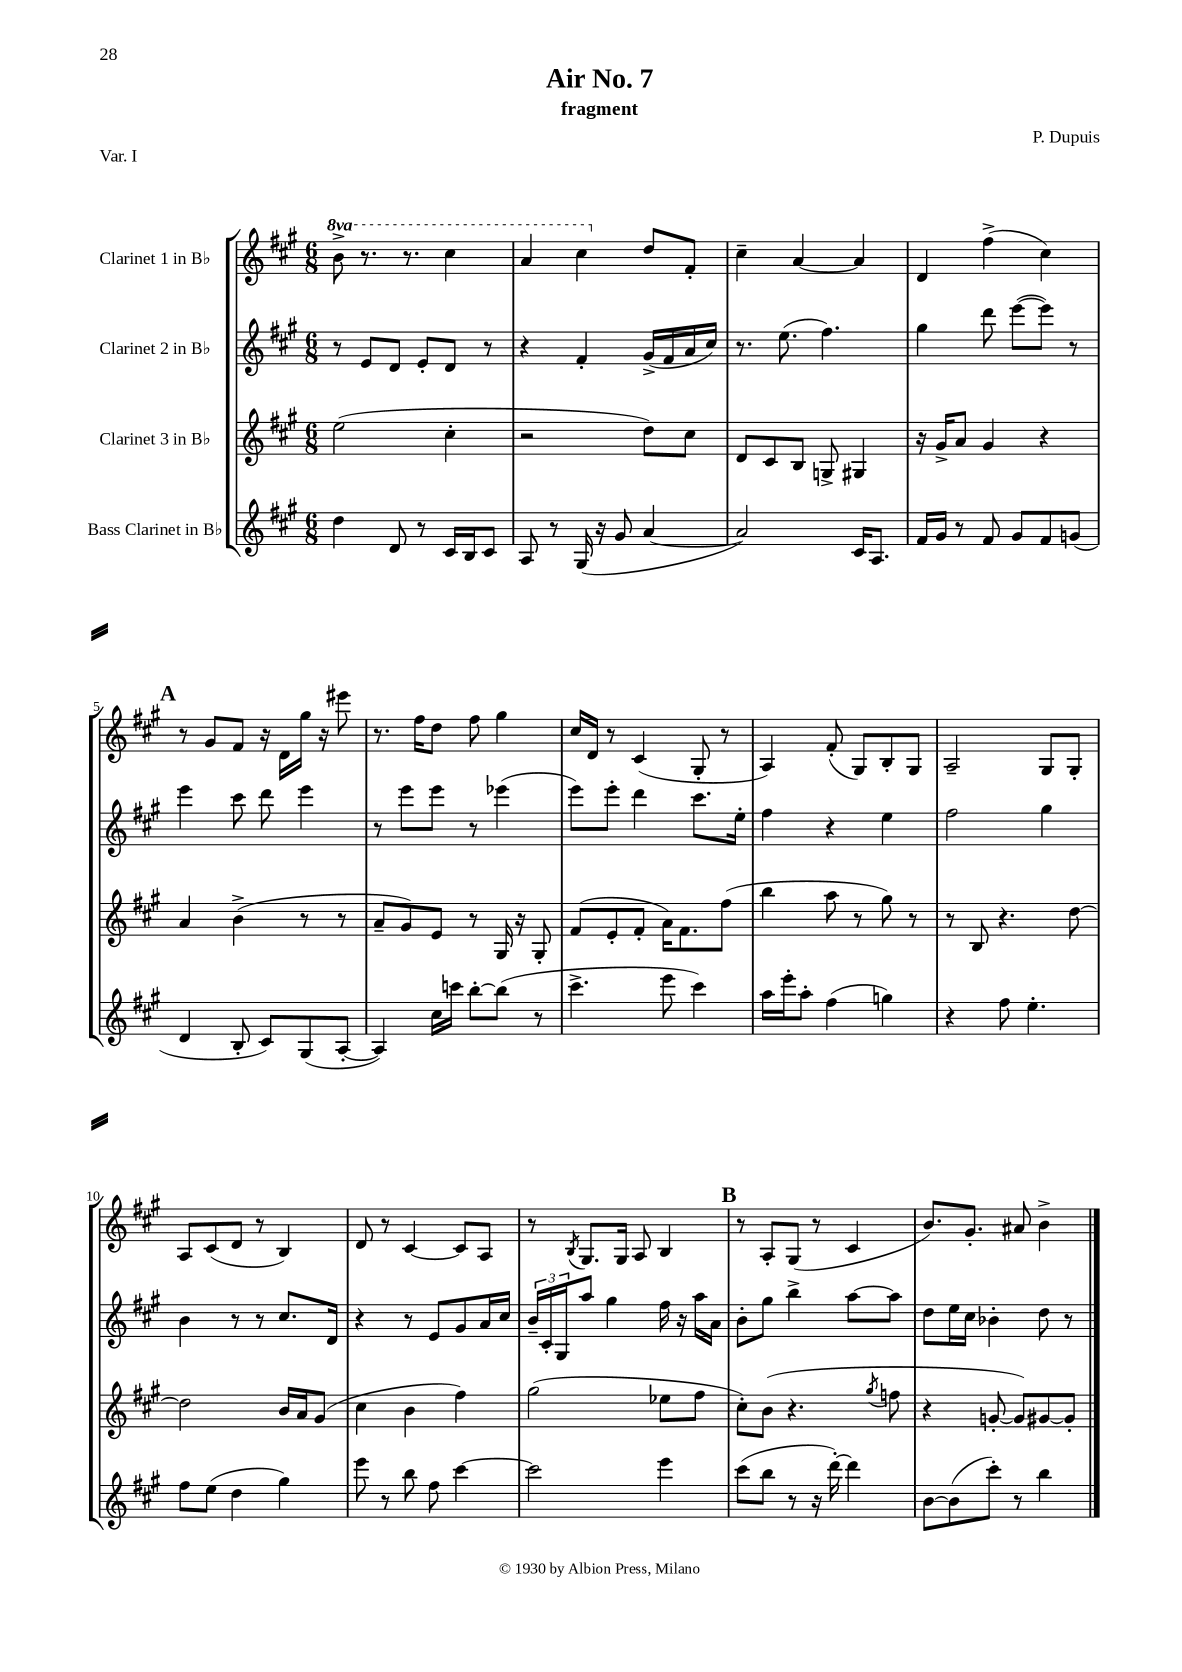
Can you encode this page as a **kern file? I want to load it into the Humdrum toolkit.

**kern	**kern	**kern	**kern
*staff4	*staff3	*staff2	*staff1
*clefG2	*clefG2	*clefG2	*clefG2
*k[f#c#g#]	*k[f#c#g#]	*k[f#c#g#]	*k[f#c#g#]
*M6/8	*M6/8	*M6/8	*M6/8
4dd	(2ee	8r	8bb^
.	.	8e	8.r
8d	.	8d	.
.	.	.	8.r
8r	.	8e'	.
16c#	4cc#'	8d	4ccc#
16B	.	.	.
8c#	.	8r	.
=	=	=	=
8A	2r	4r	4aa
8r	.	.	.
(16G#	.	4f#'	4ccc#
16r	.	.	.
8g#	.	.	.
[4a	8dd)	(16g#^	8dd
.	.	16f#	.
.	8cc#	16a	8f#'
.	.	16cc#)	.
=	=	=	=
2a])	8d	8.r	4cc#~
.	8c#	.	.
.	.	(8.ee	.
.	8B	.	[4a
.	8G^	4.ff#)	.
16c#	4G#	.	4a]
8.A	.	.	.
=	=	=	=
16f#	16r	4gg#	4d
16g#	16g#^	.	.
8r	8a	.	.
8f#	4g#	8ddd	(4ff#^
8g#	.	([8eee	.
8f#	4r	8eee])	4cc#)
(8g	.	8r	.
=	=	=	=
4d	4a	4eee	8r
.	.	.	8g#
8B'	(4b^	8ccc#	8f#
8c#)	.	8ddd	16r
.	.	.	16d
(8G#	8r	4eee	16gg#
.	.	.	16r
[8A'	8r	.	8eee#
=	=	=	=
4A])	8a~	8r	8.r
.	8g#)	8eee	.
.	.	.	16ff#
16cc#	8e	8eee	8dd
16ccc	.	.	.
[8bb'	8r	8r	8ff#
(8bb]	16G#	(4eee-	4gg#
.	16r	.	.
8r	8G#'	.	.
=	=	=	=
4.ccc#^	(8f#	8eee)	16cc#
.	.	.	16d
.	8e'	8eee'	8r
.	8f#'	4ddd	(4c#
8eee	16a)	.	.
.	8.f#	.	.
4ccc#)	.	8.ccc#	8G#'
.	(8ff#	.	8r
.	.	16ee'	.
=	=	=	=
16aa	4bb	4ff#	4A)
16eee'	.	.	.
8aa'	.	.	.
(4ff#	8aa	4r	(8f#'
.	8r	.	8G#)
4gg)	8gg#)	4ee	8B'
.	8r	.	8G#
=	=	=	=
4r	8r	2ff#	2A~
.	8B	.	.
8ff#	4.r	.	.
4.ee'	.	.	.
.	.	4gg#	8G#
.	[8dd	.	8G#'
=	=	=	=
8ff#	2dd]	4b	8A
(8ee	.	.	(8c#
4dd	.	8r	8d
.	.	8r	8r
4gg#)	16b	8.cc#	4B)
.	16a	.	.
.	(8g#	.	.
.	.	16d	.
=	=	=	=
8eee	4cc#	4r	8d
8r	.	.	8r
8bb	4b	8r	[4c#
8ff#	.	8e	.
[4ccc#	4ff#)	8g#	8c#]
.	.	16a	8A
.	.	16cc#	.
=	=	=	=
2ccc#]	(2gg#	24b~	8r
.	.	24c#'	.
.	.	24G#	.
.	.	.	8qB
.	.	8aa	8.G#
.	.	4gg#	.
.	.	.	16G#
.	.	.	8A
4eee	8ee-	16ff#	4B
.	.	16r	.
.	8ff#	16aa	.
.	.	16a	.
=	=	=	=
(8ccc#	8cc#')	8b'	8r
8bb	(8b	8gg#	8A'
8r	4.r	4bb^	(8G#
16r	.	.	8r
[16ddd')	.	.	.
4ddd]	.	[8aa	4c#
.	8qgg#	.	.
.	8ff	8aa]	.
=	=	=	=
[8b	4r	8dd	8.b)
(8b]	.	16ee	.
.	.	16cc#	8.g#'
8ccc#')	[8g'	4b-'	.
8r	8g])	.	8a#
4bb	[8g#	8dd	4b^
.	8g#']	8r	.
==	==	==	==
*-	*-	*-	*-
